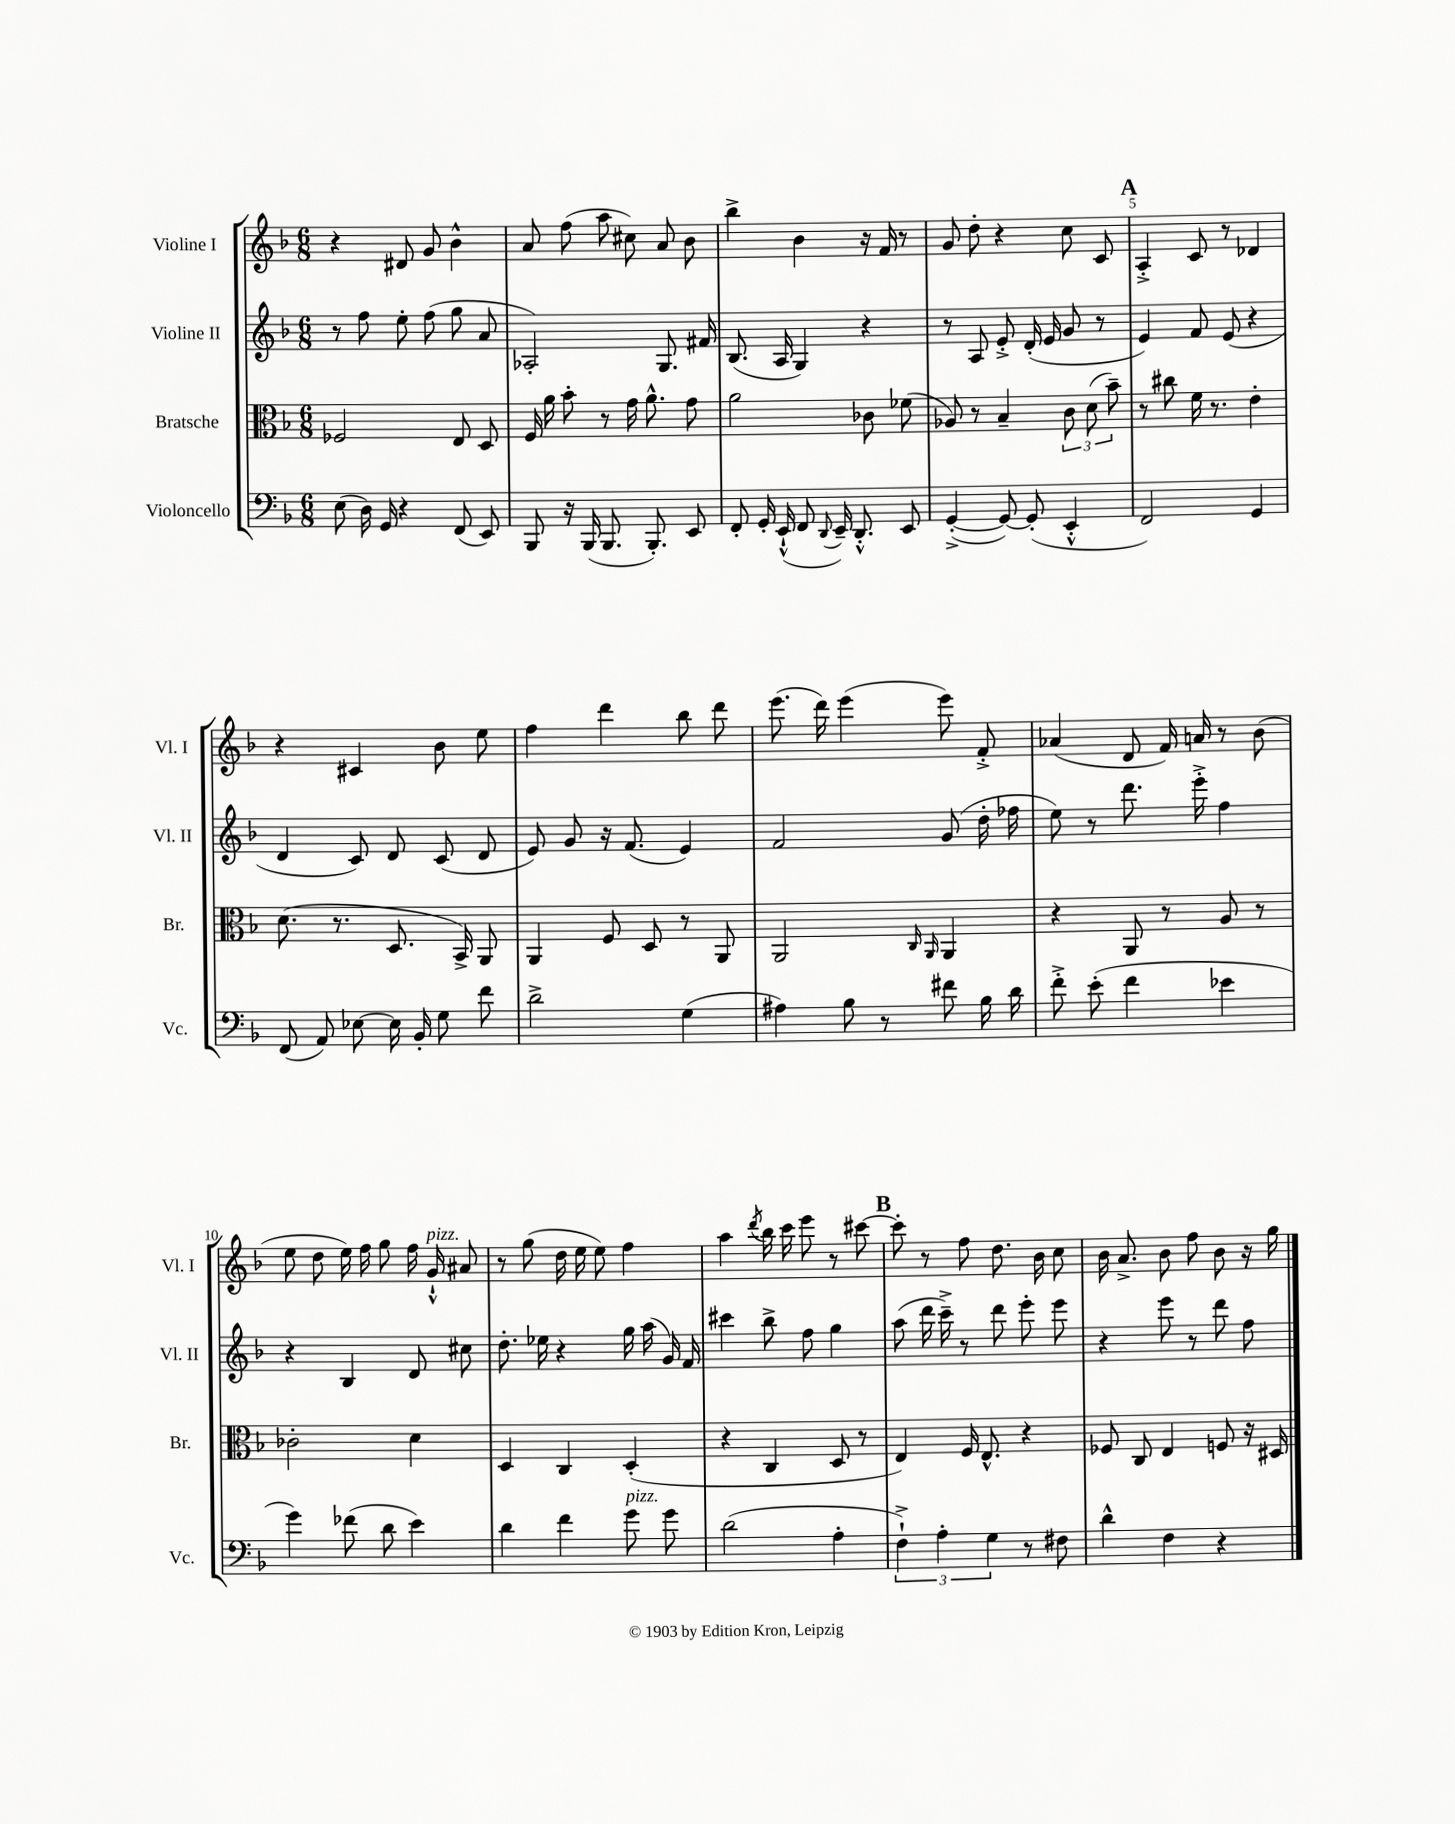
<<
\new StaffGroup <<
\new Staff = "s0" \with { instrumentName = "Violine I" shortInstrumentName = "Vl. I" } {
    \clef treble \key f \major \numericTimeSignature \time 6/8
    \autoBeamOff r4 dis'8 g'8 bes'4-^ |
    a'8 f''8( a''8 cis''8) a'8 bes'8 |
    bes''4-> bes'4 r16 f'16 r8 |
    g'8 d''8-. r4 c''8 c'8 |
    \mark \markup { \bold "A" } a4-.-> c'8 r8 des'4 |
    r4 cis'4 bes'8 e''8 |
    f''4 d'''4 bes''8 d'''8 |
    e'''8.( d'''16) e'''4( e'''8) f'8-.-> |
    aes'4( d'8 f'16) a'16 r8 bes'8( |
    e''8 d''8 e''16) f''16 g''8 f''16 g'16-!-^^\markup { \italic "pizz." } ais'8 |
    r8 g''8( d''16 e''16 e''8) f''4 |
    a''4 \acciaccatura { d'''8 } bes''16 c'''16 e'''8 r8 cis'''8~ |
    \mark \markup { \bold "B" } cis'''8-. r8 f''8 d''8. bes'16 c''8 |
    bes'16 a'8.-> bes'8 f''8 bes'8 r16 g''16 \bar "|." |
}
\new Staff = "s1" \with { instrumentName = "Violine II" shortInstrumentName = "Vl. II" } {
    \clef treble \key f \major \numericTimeSignature \time 6/8
    \autoBeamOff r8 f''8 e''8-. f''8( g''8 a'8 |
    aes2-.) g8. fis'16 |
    bes8.( a16 g4) r4 |
    r8 a8 e'8-.-> d'16-.( e'16 g'8 r8 |
    \mark \markup { \bold "A" } e'4) f'8 e'8( r4 |
    d'4 c'8) d'8 c'8( d'8 |
    e'8) g'8 r16 f'8.( e'4) |
    f'2 g'8( d''16-. fes''16 |
    e''8) r8 d'''8. e'''16-.-> f''4 |
    r4 bes4 d'8 cis''8 |
    d''8.-. ees''16 r4 g''16 a''16( g'16) f'16 |
    cis'''4 bes''8-> f''8 g''4 |
    \mark \markup { \bold "B" } a''8( d'''16 c'''16--->) r8 d'''8 e'''8-. e'''8 |
    r4 e'''8 r8 d'''8 f''8 \bar "|." |
}
\new Staff = "s2" \with { instrumentName = "Bratsche" shortInstrumentName = "Br." } {
    \clef alto \key f \major \numericTimeSignature \time 6/8
    \autoBeamOff fes2 e8 d8 |
    f16 a'16 bes'8-. r8 g'16 a'8.-^ g'8 |
    a'2 ces'8 fes'8( |
    aes8) r8 bes4-- \tuplet 3/2 { c'8 d'8( bes'8--) } |
    \mark \markup { \bold "A" } r8 cis''8 f'16 r8. e'4-. |
    d'8.( r8. d8. bes,16->) a,8 |
    a,4 f8 d8 r8 a,8 |
    a,2 \grace { c16 a,16 } a,4 |
    r4 a,8 r8 a8 r8 |
    ces'2-. d'4 |
    d4 c4 d4-.( |
    r4 c4 d8 r8 |
    \mark \markup { \bold "B" } e4) f16 e8.-^ r4 |
    fes8 c8 e4 f8 r16 dis16 \bar "|." |
}
\new Staff = "s3" \with { instrumentName = "Violoncello" shortInstrumentName = "Vc." } {
    \clef bass \key f \major \numericTimeSignature \time 6/8
    \autoBeamOff e8( d16) g,16 r4 f,8( e,8) |
    bes,,8 r16 bes,,16( bes,,8. bes,,8.-.) e,8 |
    f,8-. g,16-. e,16-!-^( f,8 \appoggiatura { d,8 } e,16--) d,8.-.-^ e,8 |
    g,4~-.->( g,8~) g,8-.( e,4-.-^ |
    \mark \markup { \bold "A" } f,2) g,4 |
    f,8( a,8) ees8~ ees16 bes,16-. g8 f'8 |
    d'2-> g4( |
    ais4) bes8 r8 fis'8 bes16 d'16 |
    f'8-.-> e'8-.( f'4 ees'4 |
    g'4) fes'8( d'8 e'4) |
    d'4 f'4 g'8^\markup { \italic "pizz." } g'8 |
    d'2( a4-. |
    \mark \markup { \bold "B" } \tuplet 3/2 { f4-!->) a4-. g4 } r8 fis8 |
    d'4-^ f4 r4 \bar "|." |
}
>>
>>
\layout { \context { \Score \override BarNumber.break-visibility = ##(#f #t #t) barNumberVisibility = #(every-nth-bar-number-visible 5) } }
